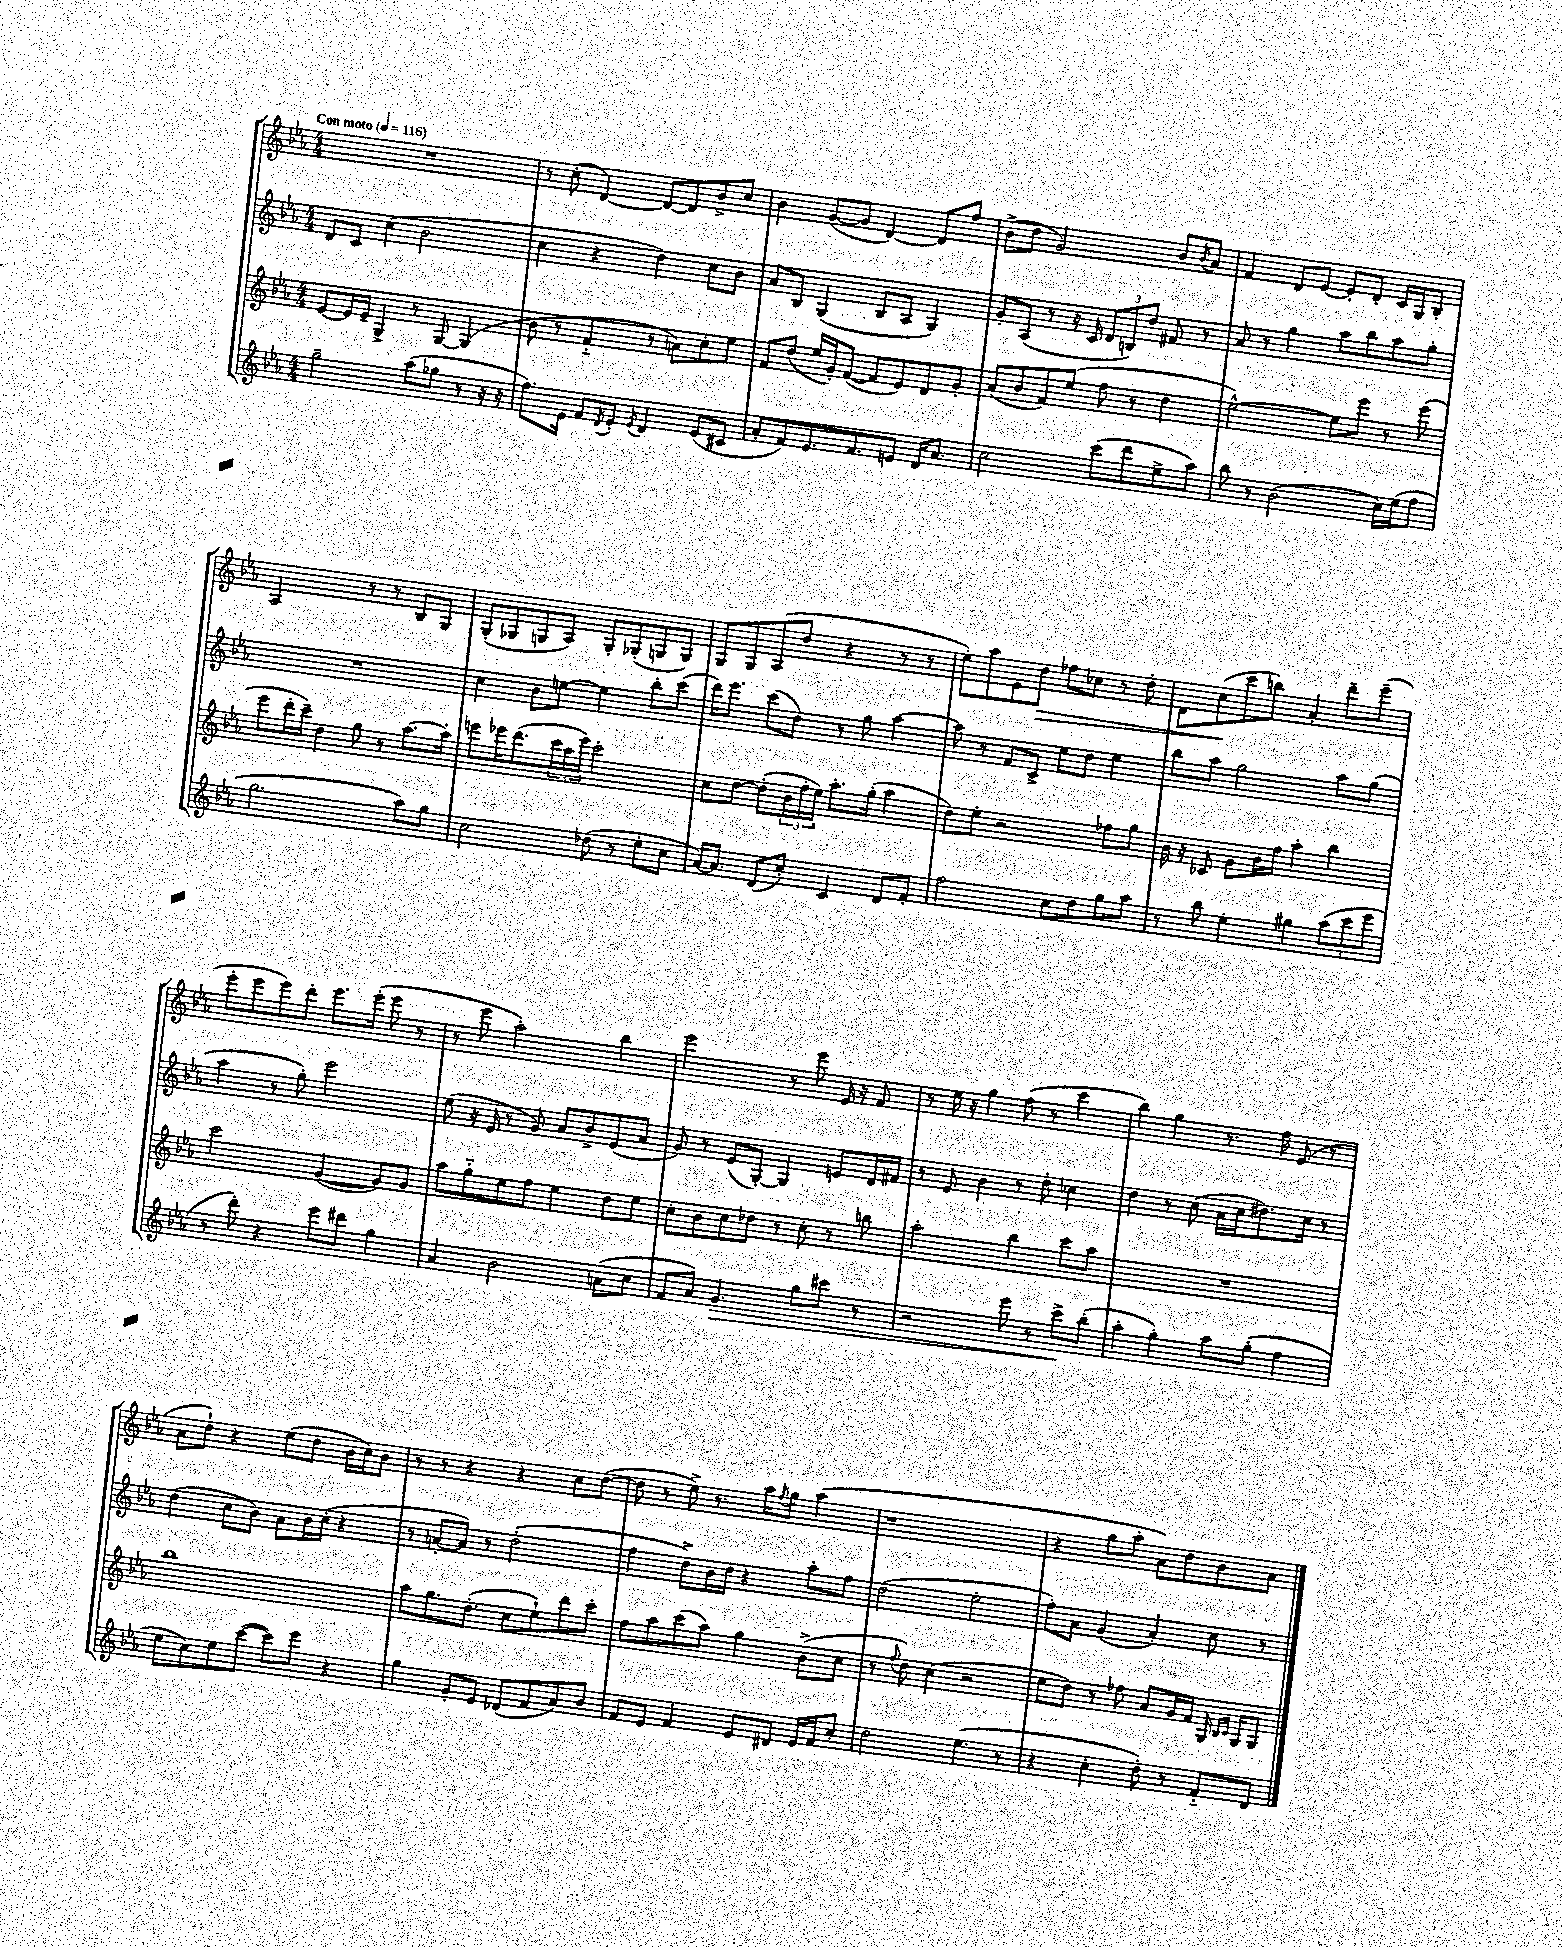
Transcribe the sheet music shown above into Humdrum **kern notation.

**kern	**kern	**kern	**kern
*staff4	*staff3	*staff2	*staff1
*clefG2	*clefG2	*clefG2	*clefG2
*k[b-e-a-]	*k[b-e-a-]	*k[b-e-a-]	*k[b-e-a-]
*M4/4	*M4/4	*M4/4	*M4/4
*MM116	*MM116	*MM116	*MM116
2gg~	[8e-	8d	1r
.	16e-]	8c	.
.	16e-~	.	.
.	4G^	(4cc	.
(8aa-	8r	2b-	.
8gg-	[8G	.	.
8r	(4G]	.	.
16r	.	.	.
16r	.	.	.
=	=	=	=
8.ff)	8b-	4cc	8r
.	8r	.	(8cc'
16e-	.	.	.
8f	4f'~	4r	[4d)
8qd	.	.	.
8e-'	.	.	.
8qe-	.	.	.
4d	8r	4dd)	8d_
.	8a)	.	8d]
(8e-	8cc'	8cc	8b-^
8c#	8ee-	8b-	8cc
=	=	=	=
8a-'	8f	8a-	4b-
8f)	(8dd	8B-	.
8.e-	16ee-	(4G	([8g
.	16g')	.	.
.	([8f	.	8g]
8.f	.	.	.
.	8f]	8B-	[4d)
8e	8e-)	8A-	.
16d	8d	4G)	8d]
8.a-	.	.	.
.	8g'	.	8ff
=	=	=	=
2cc	(8a-	8g'	(8b-^
.	8b-	(8A-	8dd
.	8f)	8r	2g)
.	(8ee-	16r	.
.	.	16c	.
(8ccc	8ff	12d	.
.	.	12B)	.
8ddd	8r	.	.
.	.	12dd	.
8ee-^	4dd	8f#	8b-
.	.	.	8qb-
8aa-)	.	8r	8a-
=	=	=	=
8bb-	[2ee-^^)	8a-	4f
8r	.	8r	.
(2b-	.	4gg	8d
.	.	.	[8e-
.	8ee-]	8aa-	8e-']
.	8eee-	8bb-	8d'
16cc)	8r	8aa-	16c
(16ee-	.	.	16G
8ff	(8eee-	8gg'	8B-'
=	=	=	=
2.gg	8eee-	1r	2A-
.	16ddd'	.	.
.	16ccc~)	.	.
.	4dd	.	.
.	8gg	.	8r
.	8r	.	8r
8aa-)	[8.aa-	.	8B-
8gg	.	.	8G
.	16aa-']	.	.
=	=	=	=
2cc	8eee	4cc	(8G'
.	16eee-	.	8G-
.	(8.ddd	.	.
.	.	8b-	8G
.	24ccc	[8ee	8A-)
.	24aa-	.	.
.	24eee-)	.	.
(8dd-	2ccc'	4ee]	8G'
8r	.	.	(8G-'
8ee-'	.	8bb-'	8G
8cc	.	(8ccc	8G)
=	=	=	=
[16a-)	8cc	16ddd)	8G
8.a-]	.	8.eee-	.
.	[8dd	.	8G
(8d	(8dd']	(8ccc	(8A-
8cc')	24b-	8dd)	8dd
.	24ff'	.	.
.	24ee-)	.	.
4c	8.aa-'	8r	4r
.	.	8gg	.
.	(16gg'	.	.
8d	4aa-	[4aa-	8r
8f'	.	.	8r
=	=	=	=
2ff	8dd)	8aa-]	8ee-')
.	8ee-'	8r	8aa-
.	2r	8f	8e-
.	.	8c^	8dd
8cc	.	8ee-	8ff-
8dd	.	8dd	8cc-
8gg	8ff-	4ee-	8r
8aa-	8gg	.	8dd'
=	=	=	=
8r	16b-	8bb-	8d
.	16r	.	.
8bb-	8c-	8aa-	(8cc
4ee-'	8g	2gg	8ccc
.	16b-	.	8bb)
.	16ff	.	.
4gg#	4aa-'	.	4a-'
(12aa-	4bb-	8aa-	8ddd~
12ccc	.	.	.
.	.	(8gg	(8eee-~
12eee-	.	.	.
=	=	=	=
8r	2ccc	4aa-	8eee-'
8ddd')	.	.	8eee-
4r	.	8r	8eee-)
.	.	8gg')	8ddd'
8eee-	([4g	2eee-	8.eee-
8ddd#	.	.	.
.	.	.	(16eee-'
4gg	8g])	.	8eee-
.	8g	.	8r
=	=	=	=
4a-	8aa-	(8ee-	8r
.	8gg'~	16r	8eee-
.	.	16e-	.
2b-	8ee-	8r	2aa-')
.	8ff	8g)	.
.	4ee-	8a-	.
.	.	8b-^	.
(8a	8dd	(8e-	4bb-
8cc	8ee-	8a-	.
=	=	=	=
8f	8cc'	8g)	2eee-
8a-)	8b-	8r	.
4.g	8cc	(8e-	.
.	8dd-	[8G')	.
.	8r	4G]	8r
8gg	8cc'	.	8eee-
8ccc#	8r	8e	16e-
.	.	.	16r
8r	8bb	16d	8f
.	.	16f#	.
=	=	=	=
2r	2aa-'	8r	8r
.	.	8e-	16ee-
.	.	.	16r
.	.	4b-	4gg
8eee-	4bb-	8r	(8ff
8r	.	8dd'	8r
8ccc^	8ccc	4cc-	4ccc
(8bb-'	8aa-	.	.
=	=	=	=
4aa-'	1r	4dd	4bb-)
4gg')	.	8r	4gg
.	.	(8cc	.
8aa-	.	16a-	8.r
.	.	16cc	.
(8gg'	.	8.dd#)	.
.	.	.	16ff
4ff	.	.	(8e-
.	.	16cc	.
.	.	8r	8r
=	=	=	=
8ee-	1bb-	(4dd	8a-
8cc)	.	.	8dd`)
8ee-	.	8cc	4r
([8ccc	.	8b-)	.
8ccc])	.	8a-	(8ee-
8eee-	.	16b-	8dd
.	.	(16cc'	.
4r	.	4r	16b-
.	.	.	16cc)
.	.	.	8b-
=	=	=	=
4gg	8aa-	8r	8r
.	8.gg	[8a'	8r
8g'	.	8a])	4r
.	(8.dd'	.	.
8e-	.	8r	.
(8d-	8cc	(2dd'	4r
8f	8ee-`)	.	.
8a-)	8ddd	.	8cc
8b-	8ccc'	.	([8dd
=	=	=	=
8f	8ff	4ff	8dd]
8e-	8aa-	.	8r
4f	(8ccc	8dd^)	8ee-^)
.	8aa-)	16b-	8.r
.	.	16dd	.
8e-	4gg	4r	.
.	.	.	16aa-
.	.	.	8qff
8d#	.	.	8gg
16e-	(8b-^	8aa-'	(4aa-
16f	.	.	.
8cc'	8cc	8ff	.
=	=	=	=
2dd	8r	(2dd	1r
.	8qqff	.	.
.	8dd)	.	.
.	(4cc	.	.
(4.ee-	2r	2ee-'	.
8r	.	.	.
=	=	=	=
4r	8ee-	8ff')	4r
.	8dd)	8a-	.
4cc'	8r	(4g	8gg
.	8ff-	.	8aa-'
8dd')	8a-	4a-')	8a-)
8r	16g	.	8dd
.	16f	.	.
8f'~	16G	8cc	8b-
.	16qqB-	.	.
.	16qqc	.	.
.	16G	.	.
8d	8G	8r	8a-
==	==	==	==
*-	*-	*-	*-
